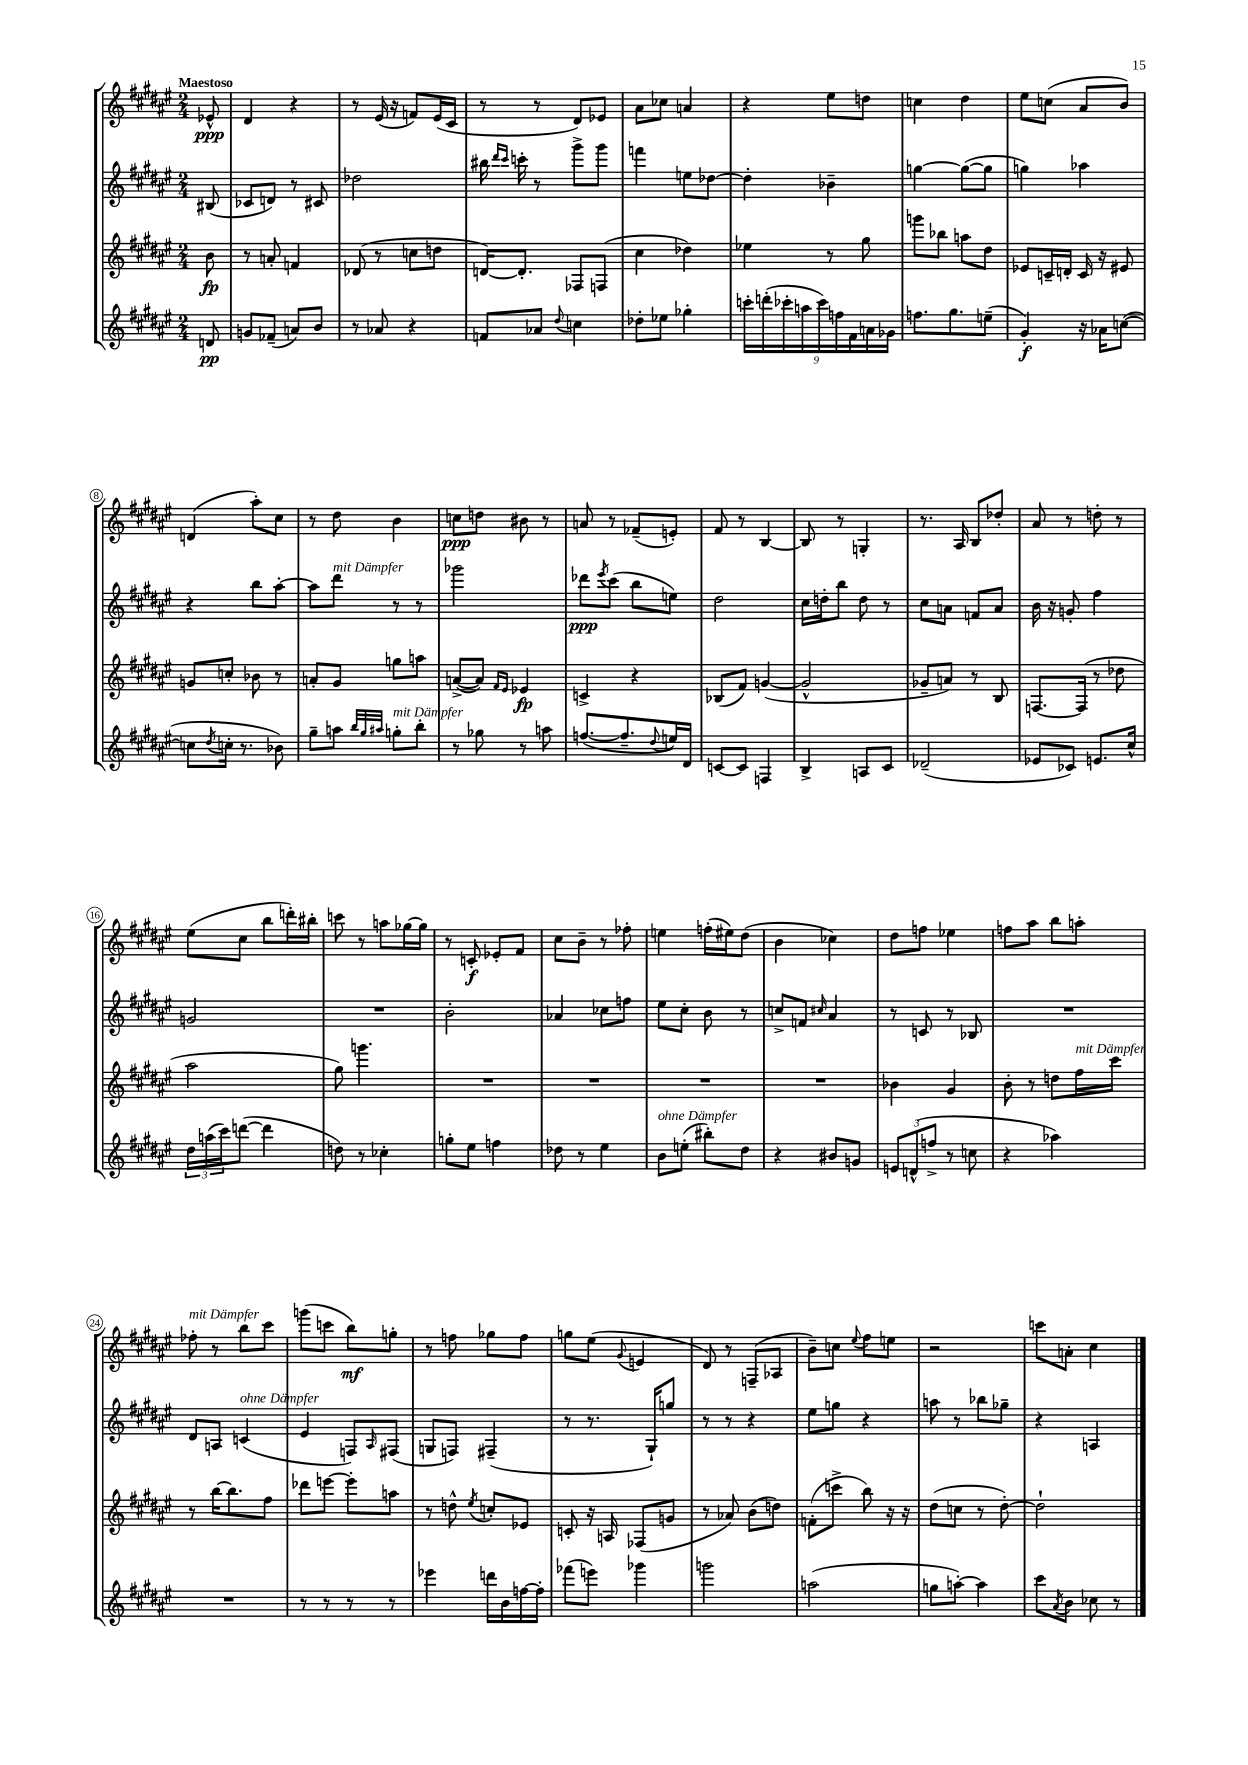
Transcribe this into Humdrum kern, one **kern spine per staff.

**kern	**kern	**kern	**kern
*staff4	*staff3	*staff2	*staff1
*clefG2	*clefG2	*clefG2	*clefG2
*k[f#c#g#d#a#e#]	*k[f#c#g#d#a#e#]	*k[f#c#g#d#a#e#]	*k[f#c#g#d#a#e#]
*M2/4	*M2/4	*M2/4	*M2/4
8d	8b	(8B#	8e-^^
=	=	=	=
8g	8r	8c-	4d#
(8f-~	8a'	8d)	.
8a)	4f	8r	4r
8b	.	8c#	.
=	=	=	=
8r	(8d-	2dd-	8r
8a-	8r	.	(16e#
.	.	.	16r
4r	8cc	.	8f)
.	8dd	.	(16e#
.	.	.	16c#
=	=	=	=
8f	[16d)	16bb#	8r
.	.	16qqddd#	.
.	.	16qqccc#	.
.	8.d']	16ccc'	.
8a-	.	8r	8r
8qqdd#	.	.	.
4cc	8F-	8ggg#^	8d#)
.	(8F	8ggg#	8e-
=	=	=	=
8dd-'	4cc#	4fff	8a#
8ee-	.	.	8cc-
4gg-'	4dd-)	8ee	4a
.	.	[8dd-	.
=	=	=	=
18ccc'	4ee-	4dd-']	4r
(18ddd'	.	.	.
18ccc-'	.	.	.
18aa	.	.	.
18ccc-)	.	.	.
.	8r	4b-~	8ee#
18ff	.	.	.
18f#	.	.	.
.	8gg#	.	8dd
18a	.	.	.
18g-	.	.	.
=	=	=	=
8.ff	8ggg	[4gg	4cc
.	8bb-	.	.
8.gg#	.	.	.
.	8aa	(8gg_	4dd#
(8ee~	8dd#	8gg]	.
=	=	=	=
4g#')	8e-	4gg)	8ee#
.	16c~	.	(8cc
.	16d'	.	.
16r	16c	4aa-	8a#
16a-	16r	.	.
([8cc	8e#	.	8b)
=	=	=	=
8cc]	8g	4r	(4d
8qdd#	.	.	.
16cc'	8cc'	.	.
8.r	.	.	.
.	8b-	8bb	8aa#')
8b-)	8r	[8aa#'	8cc#
=	=	=	=
8gg#~	8a'	8aa#]	8r
8aa	8g#	8ddd#	8dd#
32qqbb	.	.	.
32qqgg#	.	.	.
32qqaa#	.	.	.
8gg'	8gg	8r	4b
8bb'	8aa	8r	.
=	=	=	=
8r	([8a^	2ggg-	8cc
8gg-	8a])	.	8dd
.	16qqf#	.	.
.	16qqe#	.	.
8r	4e-	.	8b#
8aa	.	.	8r
=	=	=	=
([8.ff	4c^	8ddd-	8a
.	.	8qeee#	.
.	.	(8ccc#	8r
8.ff~]	.	.	.
.	4r	8bb	(8f-~
8qqdd#	.	.	.
16ee)	.	8ee)	8e')
16d#	.	.	.
=	=	=	=
[8c	(8B-	2dd#	8f#
8c]	8f#)	.	8r
4F	([4g	.	[4B
=	=	=	=
4B^	2g^^]	16cc#	8B]
.	.	16dd'	.
.	.	8bb	8r
8A	.	8dd	4G'
8c#	.	8r	.
=	=	=	=
(2d-~	8g-~	8cc#	8.r
.	8a)	8a	.
.	.	.	16A#
.	8r	8f	8B
.	8B	8a	8dd-'
=	=	=	=
8e-	[8.F	16b	8a#
.	.	16r	.
8c-)	.	8g'	8r
.	(16F]	.	.
8.e	8r	4ff#	8dd'
.	8dd-	.	8r
16cc#^^	.	.	.
=	=	=	=
24dd#	2aa#	2g	(8ee#
(24aa	.	.	.
24ccc#)	.	.	.
([8ddd	.	.	8cc#
4ddd]	.	.	8bb
.	.	.	16ddd')
.	.	.	16bb#'
=	=	=	=
8dd)	8gg#)	2r	8ccc
8r	4.ggg	.	8r
4cc-'	.	.	8aa
.	.	.	[16gg-
.	.	.	16gg-]
=	=	=	=
8gg'	2r	2b'	8r
8ee#	.	.	8c'
4ff	.	.	8e-'
.	.	.	8f#
=	=	=	=
8dd-	2r	4a-	8cc#
8r	.	.	8b~
4ee#	.	8cc-	8r
.	.	8ff	8ff-'
=	=	=	=
8b	2r	8ee#	4ee
(8ee'	.	8cc#'	.
8bb#')	.	8b	(16ff'
.	.	.	16ee#)
8dd#	.	8r	(8dd#
=	=	=	=
4r	2r	8cc^	4b
.	.	8f	.
.	.	16qqcc#	.
8b#	.	4a#	4cc-)
8g	.	.	.
=	=	=	=
12e	4b-	8r	8dd#
(12d^^	.	.	.
.	.	8c	8ff
12ff^	.	.	.
8r	4g#	8r	4ee-
8cc	.	8B-	.
=	=	=	=
4r	8b'	2r	8ff
.	8r	.	8aa#
4aa-)	8dd	.	8bb
.	16ff#	.	8aa'
.	16ccc#	.	.
=	=	=	=
2r	8r	8d#	8ff-'
.	[16bb	8A	8r
.	8.bb]	.	.
.	.	(4c	8bb
.	8ff#	.	8ccc#
=	=	=	=
8r	8ddd-	4e#	(8ggg
8r	[8eee	.	8ccc
8r	8eee']	8F)	8bb)
.	.	16qqA#	.
8r	8aa	(8F#	8gg'
=	=	=	=
4eee-	8r	8G	8r
.	8dd^^	8F)	8ff
.	8qee#	.	.
16ddd	8cc'	(4F#~	8gg-
16b	.	.	.
[16ff	8e-	.	8ff
16ff']	.	.	.
=	=	=	=
(8fff-	8c'	8r	8gg
8eee)	16r	8.r	(8ee#
.	16A	.	.
.	.	.	8qqg#
4ggg-	(8F-	.	4e
.	.	16G#`)	.
.	8g	8gg	.
=	=	=	=
2ggg	8r	8r	8d#)
.	8a-)	8r	8r
.	(8b	4r	(8F~
.	8dd)	.	8A-
=	=	=	=
(2aa	(8f'	8ee#	8b~)
.	8ccc^	8gg	8cc
.	.	.	8qqee#
.	8bb)	4r	8ff#
.	16r	.	8ee
.	16r	.	.
=	=	=	=
8gg	(8dd#	8aa	2r
[8aa')	8cc	8r	.
4aa]	8r	8bb-	.
.	[8dd#')	8gg-~	.
=	=	=	=
8ccc#	2dd#`]	4r	8ccc
8qa#	.	.	.
8b	.	.	8a'
8cc-	.	4A	4cc#
8r	.	.	.
==	==	==	==
*-	*-	*-	*-
